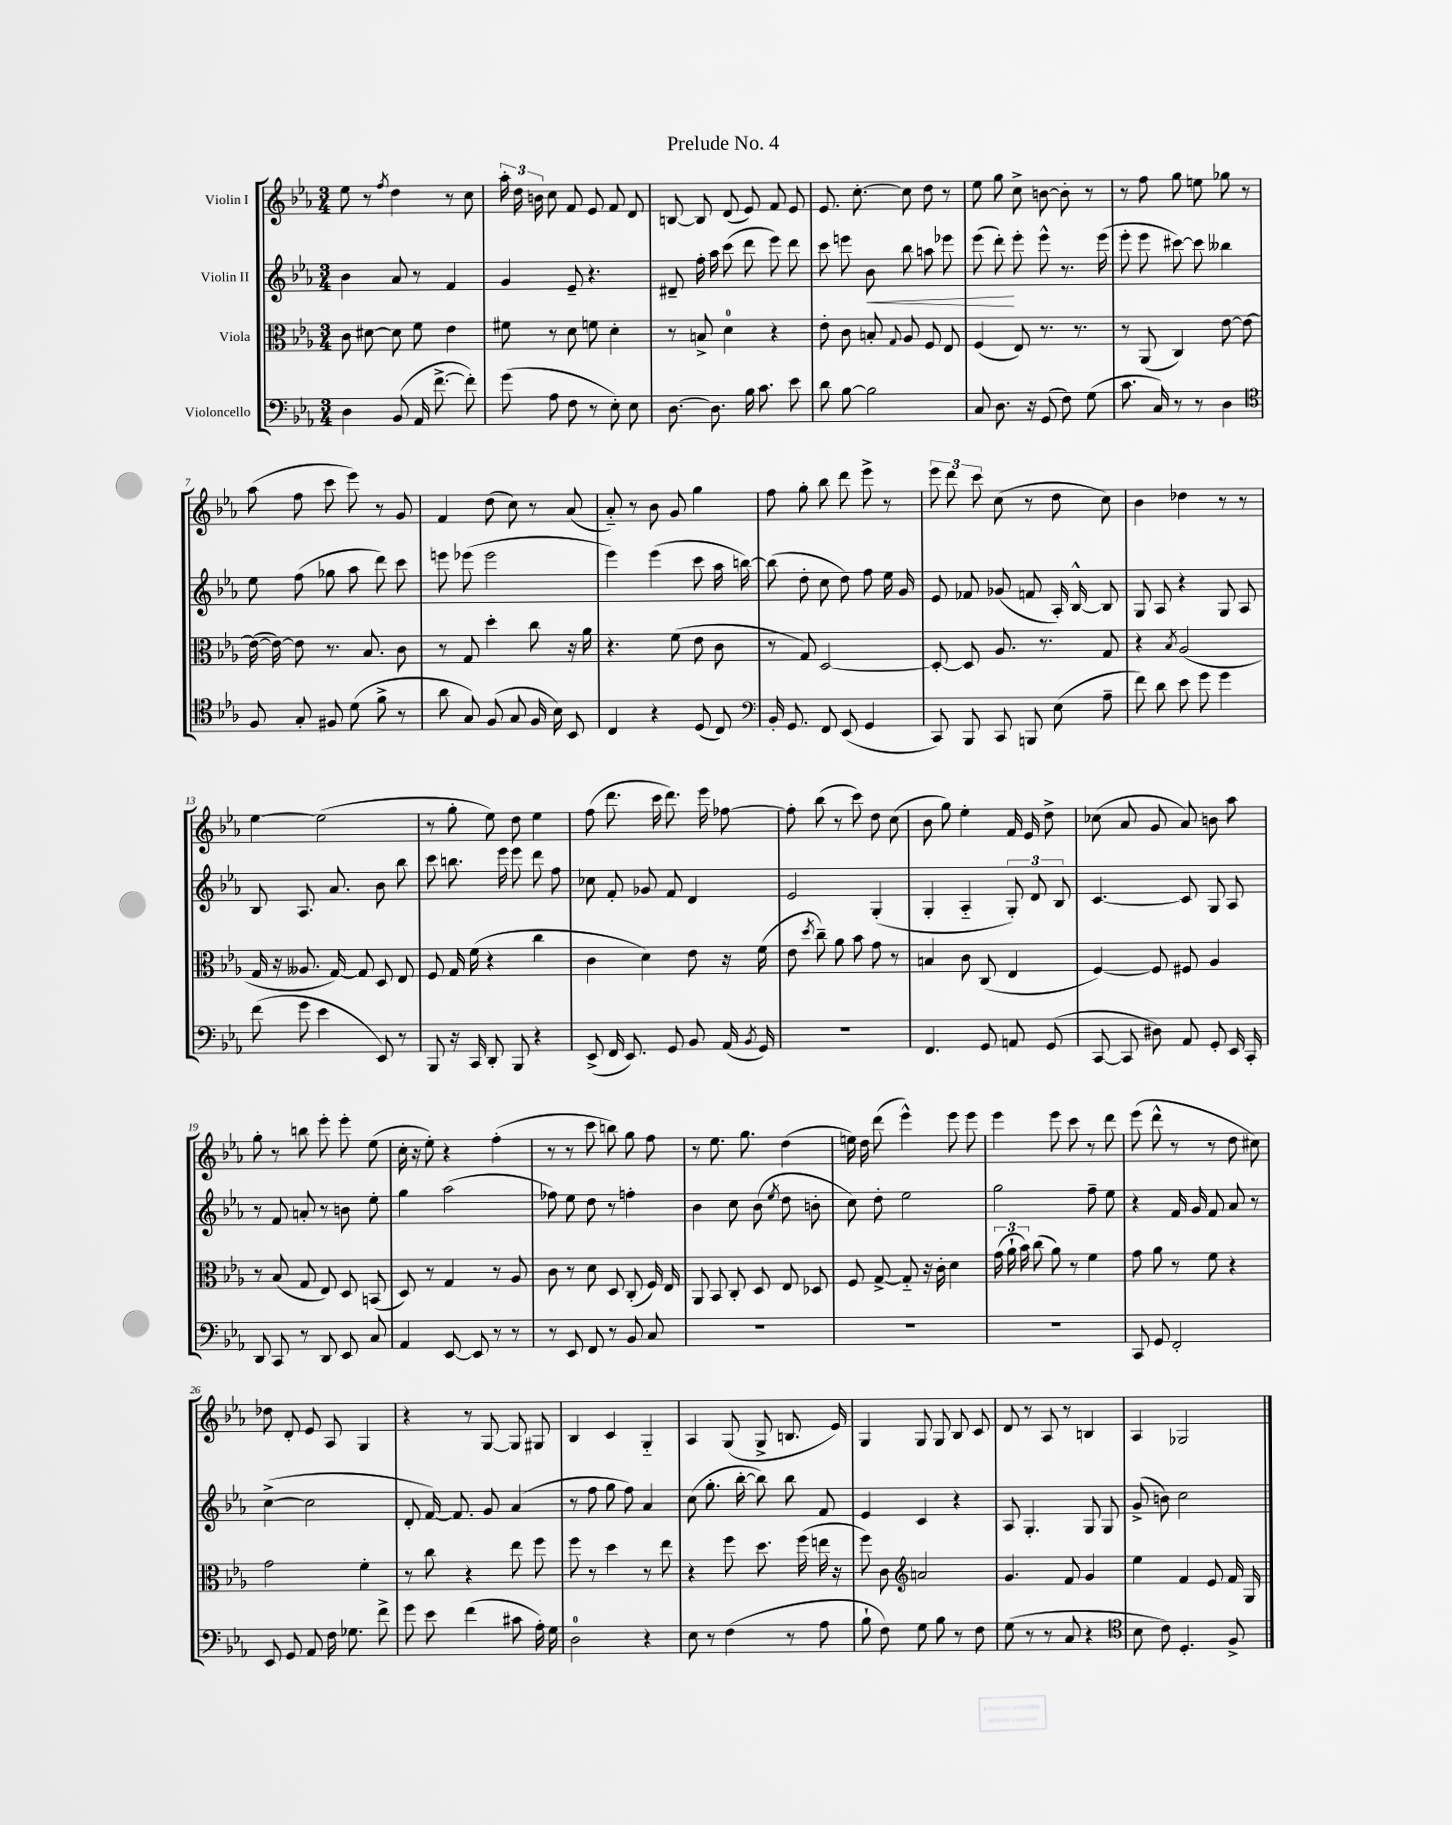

**kern	**kern	**kern	**dynam	**kern
*part4	*part3	*part2	*part2	*part1
*staff4	*staff3	*staff2	*staff2	*staff1
*I"Violoncello	*I"Viola	*I"Violin II	*	*I"Violin I
*clefF4	*clefC3	*clefG2	*	*clefG2
*k[b-e-a-]	*k[b-e-a-]	*k[b-e-a-]	*	*k[b-e-a-]
*M3/4	*M3/4	*M3/4	*	*M3/4
=1	=1	=1	=1	=1
4D\	8c\	4b-\	.	8ee-\
.	[8d#X\	.	.	8r
.	.	.	.	8qff/
(8BB-/	8d#\]	8a-/	.	4dd\
16AA-/	8f\	8r	.	.
[8.f^\	.	.	.	.
.	4e-\	4f/	.	8r
8f'\])	.	.	.	8cc\
=2	=2	=2	=2	=2
(8g\	8f#X\	4g/	.	24aa-'\
.	.	.	.	24dd\
.	.	.	.	24bn\
8A-\	8r	.	.	8cc\
8F\	8d\	8e-~/	.	8f/
8r	8fn\	4.r	.	8e-/
8E-'\)	4d'\	.	.	8f/
8E-\	.	.	.	8d/
=3	=3	=3	=3	=3
[8.D\	8r	8d#X~/	.	[8Bn/
.	8Bn^/	16ff'\	.	8B/]
8.D\]	.	16aa-\	.	.
.	4d\	(8ccc\	.	(8d/
16B-\	.	8ddd\	.	8e-/)
8.c\	.	.	.	.
.	4r	8eee-\)	.	8f/
8e-\	.	8ddd\	.	8e-/
=4	=4	=4	=4	=4
8d\	8e-'\	8ccc\	.	8.e-/
[8B-\	8c\	8eeen\	.	.
.	.	.	.	[8.cc'\
!	!	!	!LO:HP:b	!
2B-\]	8Bn'/	8b-\	<	.
.	8qqG/	.	.	.
.	8A-/	8bb-\	.	8cc\]
.	8F/	8aan\	.	8dd\
.	8E-/	8eee-X\	.	8r
=5	=5	=5	=5	=5
8C/	(4F/	(8eee-\	.	8ee-\
8.D\	.	8ddd'\)	.	8gg\
.	8E-/)	8eee-'\	[	8cc^\
16r	.	.	.	.
(8GG/	8.r	8eee-^^\	.	[8bn\
8F\)	.	8.r	.	8b'\]
.	8.r	.	.	.
(8G\	.	.	.	8r
.	.	(16eee-\	.	.
=6	=6	=6	=6	=6
8.c\	8r	8eee-'\	.	8r
.	(8AA-/	8eee-\	.	8ff\
16C/)	.	.	.	.
8r	4C/)	[8ccc#X\)	.	8gg\
8r	.	8ccc#\]	.	8een\
4D\	[8e-\	4bb--X\	.	8gg-X\
.	8e-\_	.	.	8r
!!LO:LB:g=z
=7	=7	=7	=7	=7
*clefC4	*	*	*	*
8F/	(16e-\_	8ee-\	.	(8aa-\
.	16e-\_)	.	.	.
8G'/	8e-\]	(8ff\	.	8ff\
8F#X/	8.r	8gg-X\	.	8ccc\
(8d\	.	8aa-\	.	8eee-\)
.	8.B-/	.	.	.
8f^\	.	8ddd\)	.	8r
8r	8c\	8ccc\	.	8g/
=8	=8	=8	=8	=8
8a-\	8r	8eeen\	.	4f/
8G/)	8G/	(8eee-X\	.	.
(8F/	4dd'\	2eee-\	.	(8dd\
8G/	.	.	.	8cc\)
16F/	8cc\	.	.	8r
16B-\)	.	.	.	.
8BB-/	16r	.	.	(8a-/
.	16a-\	.	.	.
=9	=9	=9	=9	=9
4C/	4.r	4eee-\)	.	8a-/)
.	.	.	.	8r
4r	.	(4eee-\	.	8b-\
.	(8f\	.	.	8g/
(8D/	8e-\	8ccc\	.	4gg\
8C/)	8c\	16aa-\	.	.
.	.	[16bbn\)	.	.
=10	=10	=10	=10	=10
*clefF4	*	*	*	*
16BB-'/	8r	(8bb\]	.	8ff\
8.GG/	.	.	.	.
.	8G/)	8dd'\	.	8gg'\
8FF/	[2D/	8cc\	.	8bb-\
(8EE-/	.	8dd\)	.	8ddd\
4GG/	.	8ff\	.	8eee-^\
.	.	16ee-\	.	8r
.	.	16g/	.	.
=11	=11	=11	=11	=11
8CC/)	8D'/_	8e-/	.	12eee-\
.	.	.	.	12ddd\
8BBB-/	8D/]	8f-X/	.	.
.	.	.	.	12ccc\
8CC/	8.A-/	(8g-X/	.	(8cc\
8BBBn/	.	8fn/	.	8r
.	8.r	.	.	.
(8E-\	.	16A-'/)	.	8dd\
.	.	[16B-^^/	.	.
8A-~\	8G/	8B-/]	.	8cc\)
=12	=12	=12	=12	=12
8f\)	4r	8G/	.	4b-\
8d\	.	8A-/	.	.
.	8qB-/	.	.	.
8e-\	(2A-/	4r	.	4dd-X\
8g\	.	.	.	.
4g\	.	8G/	.	8r
.	.	8A-/	.	8r
!!LO:LB:g=z
=13	=13	=13	=13	=13
(8f\	16G/	8B-/	.	[4ee-\
.	16r	.	.	.
8g\	8.A--X/	8.A-/	.	.
4e-\	.	.	.	(2ee-\]
.	[16G/)	8.a-/	.	.
.	8G/]	.	.	.
8EE-/)	8D/	8b-\	.	.
8r	8E-/	8bb-\	.	.
=14	=14	=14	=14	=14
8BBB-/	8F/	8ccc\	.	8r
16r	16G/	8.bbn\	.	8gg'\
16CC/	(16f\	.	.	.
8DD'/	4r	.	.	8ee-\)
.	.	16eee-\	.	.
8BBB-/	.	8eee-\	.	8dd\
4r	4cc\	8ddd\	.	4ee-\
.	.	8ff\	.	.
=15	=15	=15	=15	=15
(8EE-^/	4c\	8cc-X\	.	(8ff\
16FF/	.	8f'/	.	8.ddd\
8.EE-/)	.	.	.	.
.	4d\)	8g-X/	.	.
.	.	.	.	16ccc\
8GG/	.	8f/	.	8.ddd\)
8BB-/	8e-\	4d/	.	.
.	.	.	.	16eee-\
(16AA-/	16r	.	.	[8ff-X\
8qBB-/	.	.	.	.
16GG/)	(16f\	.	.	.
=16	=16	=16	=16	=16
2.r	8e-\	2e-/	.	8ff-'\]
.	8qdd/	.	.	.
.	8cc~\)	.	.	(8bb-\
.	8a-\	.	.	8r
.	8b-\	.	.	8ccc\)
.	8g\	(4G'/	.	8dd\
.	8r	.	.	(8cc\
=17	=17	=17	=17	=17
4.FF/	4Bn/	4G'/	.	8b-\
.	.	.	.	8gg\)
.	8c\	4A-/	.	4ee-'\
8GG/	(8C/	.	.	.
8AAn/	4E-/	12G'/)	.	16f/
.	.	.	.	16e-/
.	.	12d/	.	.
(8GG/	.	.	.	8dd^\
.	.	12B-/	.	.
=18	=18	=18	=18	=18
[8CC/	[4F/)	[4.c/	.	(8cc-X\
8CC/]	.	.	.	8a-/
8D#X\)	8F/]	.	.	8g/
8AA-/	8F#X/	8c/]	.	8a-/)
8GG'/	4A-/	8G/	.	8bn\
16EE-/	.	8A-/	.	8aa-\
16CC'/	.	.	.	.
!!LO:LB:g=z
=19	=19	=19	=19	=19
8DD/	8r	8r	.	8gg'\
8CC/	(8B-/	8f/	.	8r
8r	8G/	8an'/	.	8bbn\
8DD/	8E-/)	8r	.	8eee-'\
8EE-/	8D/	8bn\	.	8eee-'\
8C/	(8BBn/	8ee-'\	.	(8ee-\
=20	=20	=20	=20	=20
4AA-/	8D/)	4gg\	.	16cc'\
.	.	.	.	16r
.	8r	.	.	8ee-'\)
[8EE-/	4G/	(2aa-\	.	4r
8EE-/]	.	.	.	.
8r	8r	.	.	(4ff'\
8r	8A-/	.	.	.
=21	=21	=21	=21	=21
8r	8c\	8ff-X\)	.	8r
8EE-/	8r	8ee-\	.	8r
8FF/	8d\	8dd\	.	8ccc\
8r	8D/	8r	.	8bbn\)
8BB-/	(8C'/	4ffn'\	.	8gg\
8C/	16F/)	.	.	8ff\
.	16E-/	.	.	.
=22	=22	=22	=22	=22
2.r	8AA-/	4b-\	.	8r
.	8BB-/	.	.	8.ee-\
.	8C'/	8cc\	.	.
.	.	.	.	8.gg\
.	8D/	(8b-\	.	.
.	.	8qee-/	.	.
.	8E-/	8dd\	.	(4dd\
.	8D-X/	8bn'\	.	.
=23	=23	=23	=23	=23
2.r	8F/	8cc\)	.	16een\)
.	.	.	.	16dd\
.	[8G^/	8dd'\	.	(8ddd\
.	8G/]	2ee-\	.	4eee-^^\)
.	16r	.	.	.
.	16c'\	.	.	.
.	4d\	.	.	8eee-\
.	.	.	.	8eee-\
=24	=24	=24	=24	=24
2.r	(24g\	2gg\	.	4eee-\
.	24a-`\	.	.	.
.	24b-\)	.	.	.
.	(8cc\	.	.	.
.	8a-\)	.	.	8eee-\
.	8r	.	.	8ccc\
.	4f\	8ff~\	.	8r
.	.	8ee-\	.	8ddd\
=25	=25	=25	=25	=25
8CC/	8g\	4r	.	(8eee-\
8GG/	8a-\	.	.	8ddd^^\
2FF'/	8r	16f/	.	8r
.	.	16g/	.	.
.	8f\	8f/	.	8r
.	4r	8a-/	.	8dd\
.	.	8r	.	8cc#X\)
!!LO:LB:g=z
=26	=26	=26	=26	=26
8EE-/	2g\	([4cc^\	.	8dd-X\
8GG/	.	.	.	8d'/
8AA-/	.	2cc\]	.	8e-/
16F\	.	.	.	8A-/
8.G-X\	.	.	.	.
.	4f'\	.	.	4G/
8f^\	.	.	.	.
=27	=27	=27	=27	=27
8g\	8r	8d'/	.	4r
8e-\	8cc\	[16f/)	.	.
.	.	8.f/]	.	.
(4f\	4r	.	.	8r
.	.	8g/	.	[8G/
8c#X\	8ee-\	(4a-/	.	8G/]
16A-'\)	8ff\	.	.	8G#X/
16G\	.	.	.	.
=28	=28	=28	=28	=28
2D\	8ff\	8r	.	4B-/
.	8r	8ff\	.	.
.	4dd\	8gg\	.	4c/
.	.	8ff\)	.	.
4r	8r	4a-/	.	4G/
.	8ee-\	.	.	.
=29	=29	=29	=29	=29
8E-\	4r	(8cc\	.	4A-/
8r	.	8.gg'\	.	.
(4F\	8ff\	.	.	(8G/
.	.	[16bb-'\	.	.
.	8.dd\	8bb-\])	.	8G^/
8r	.	8bb-\	.	8.Bn/
.	(16ff\	.	.	.
8A-\	16een\	8f/	.	.
.	16r	.	.	16e-/)
=30	=30	=30	=30	=30
8B-`\	8ff\)	4e-/	.	4G/
8F\)	8c\	.	.	.
*	*clefG2	*	*	*
8G\	2an/	4c/	.	8G/
8B-\	.	.	.	8G/
8r	.	4r	.	8B-/
8F\	.	.	.	8c/
=31	=31	=31	=31	=31
(8G\	4.g/	8A-/	.	8d/
8r	.	4.G'/	.	8r
8r	.	.	.	8A-/
8C/	8f/	.	.	8r
4r	4g/	8G/	.	4Bn/
.	.	8G/	.	.
=32	=32	=32	=32	=32
*clefC4	*	*	*	*
8B-\	4ee-\	(8g^/	.	4A-/
8c\)	.	8bn\)	.	.
4.D'/	4f/	2cc\	.	2G-X/
.	8e-/	.	.	.
8F^/	16f/	.	.	.
.	16G/	.	.	.
==	==	==	==	==
*-	*-	*-	*-	*-
